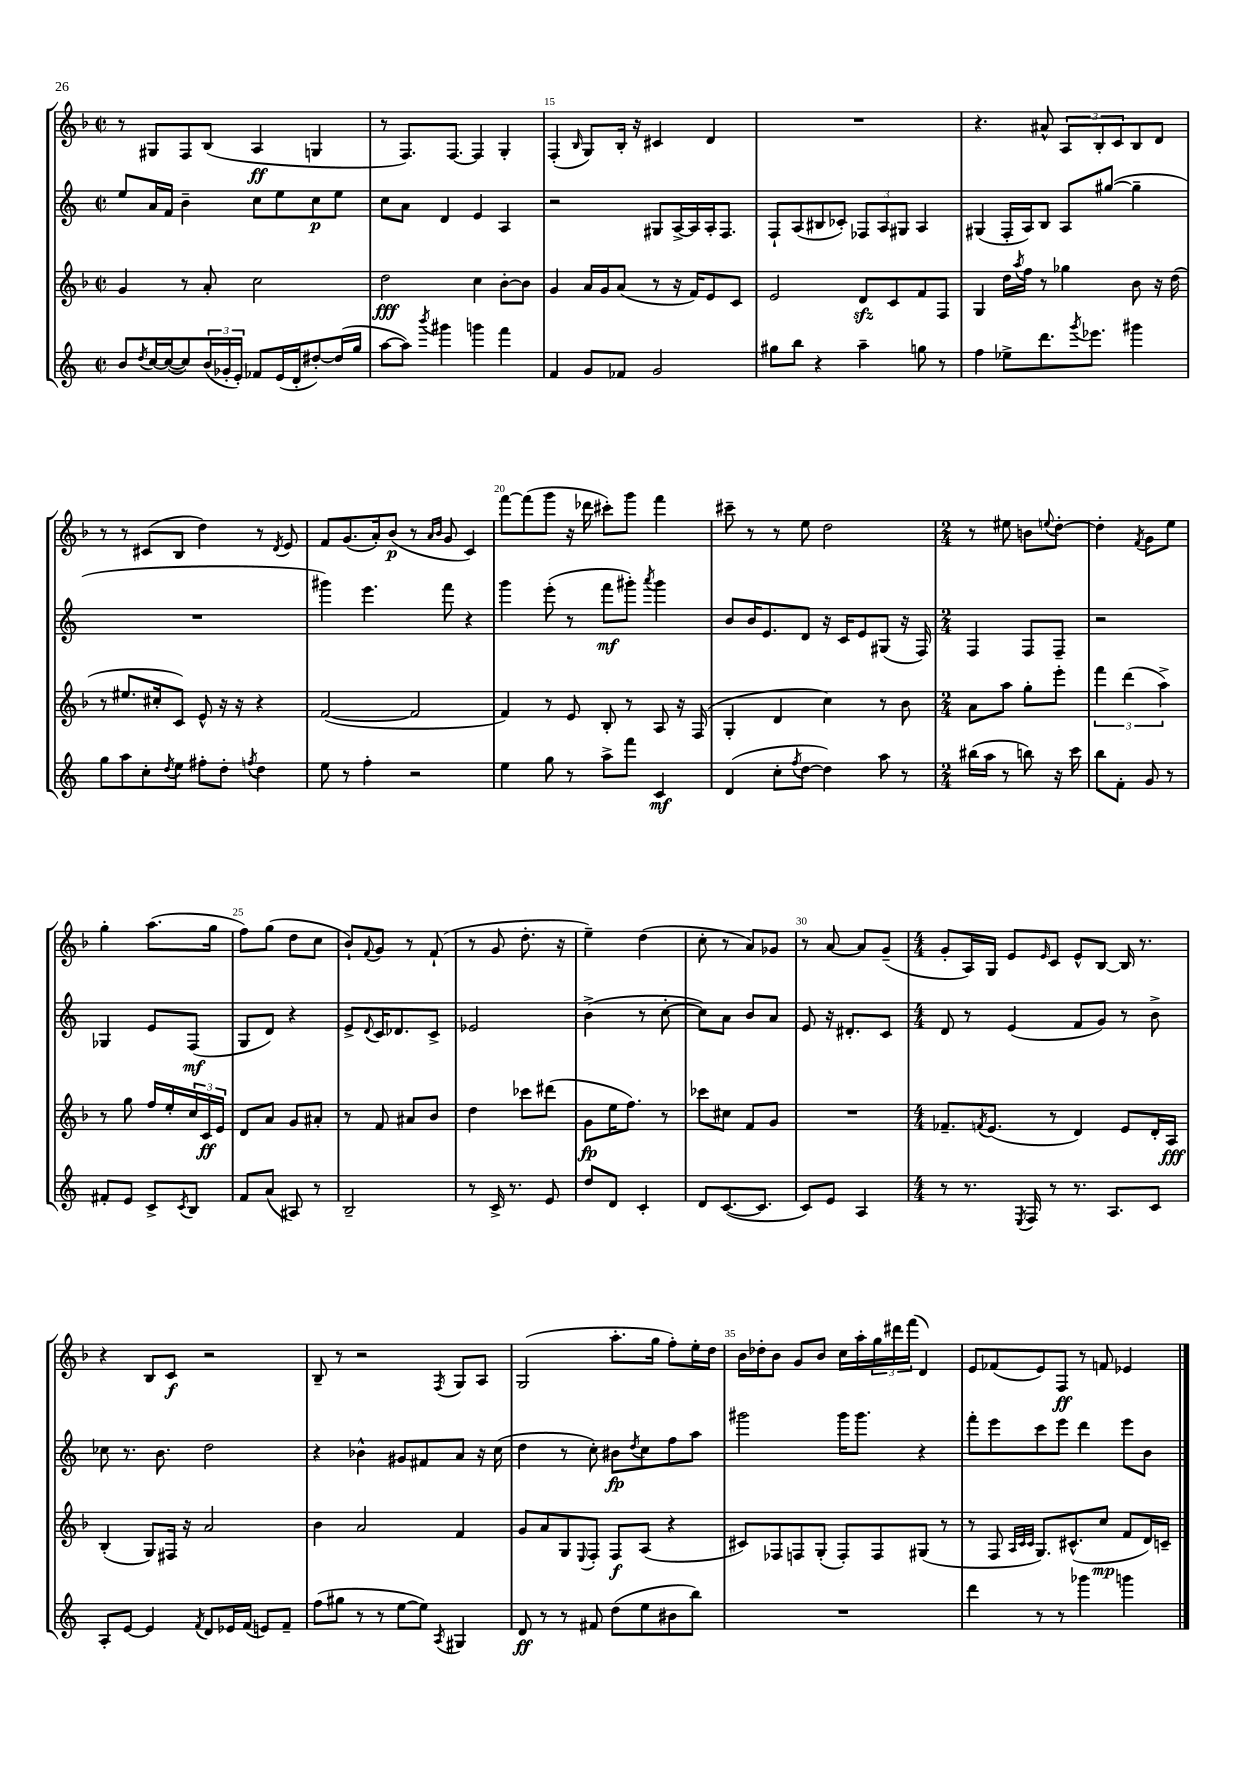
<<
\new StaffGroup <<
\new Staff = "s0" {
    \clef treble \key f \major \defaultTimeSignature \time 2/2
    r8 gis8 f8 bes8( a4\ff g4 |
    r8 f8.) f8.~ f4 g4-. |
    f4-.( \grace { bes16 } g8) bes16-. r16 cis'4 d'4 |
    R1 |
    r4. ais'8-^ \tuplet 3/2 { a8 bes8-. c'8 } bes8 d'8 |
    r8 r8 cis'8( bes8 d''4) r8 \acciaccatura { d'8 } e'8 |
    f'8 g'8.( a'16-.) bes'8\p( r8 \grace { a'16 bes'16 } g'8 c'4) |
    f'''8~ f'''8( g'''8 r16 des'''16 cis'''8-.) g'''8 f'''4 |
    cis'''8-- r8 r8 e''8 d''2 |
    \numericTimeSignature \time 2/4 r8 eis''8 b'8 \appoggiatura { e''8 } d''8~-. |
    d''4-. \acciaccatura { f'8 } g'8 e''8 |
    g''4-. a''8.( g''16 |
    f''8) g''8( d''8 c''8 |
    bes'8-!) \appoggiatura { f'8 } g'8 r8 f'8-!( |
    r8 g'8 d''8.-. r16 |
    e''4--) d''4( |
    c''8-. r8 a'8) ges'8 |
    r8 a'8~ a'8 g'8--( |
    \numericTimeSignature \time 4/4 g'8-. a16) g16 e'8 \grace { e'16 } c'8 e'8-^ bes8~ bes16 r8. |
    r4 bes8 c'8\f r2 |
    bes8-- r8 r2 \acciaccatura { f8 } g8 a8 |
    g2( a''8.-. g''16 f''8-.) e''16-. d''16 |
    bes'16 des''16-. bes'8 g'8 bes'8 c''16 a''16-. \tuplet 3/2 { g''16 dis'''16 f'''16( } d'4) |
    e'8 fes'8( e'8) f8\ff r8 f'8 ees'4 \bar "|." |
}
\new Staff = "s1" {
    \clef treble \key c \major \defaultTimeSignature \time 2/2
    e''8 a'16 f'16 b'4-- c''8 e''8 c''8\p e''8 |
    c''8 a'8 d'4 e'4 a4 |
    r2 gis8 a16~-> a16 a16-. f8. |
    f8-! a8( bis8 ces'8-.) \tuplet 3/2 { fes8 a8 gis8 } a4 |
    gis4( f16-. a16) b8 a8 gis''8~( gis''4-- |
    R1 |
    gis'''4) e'''4. f'''8 r4 |
    g'''4 e'''8-.( r8 f'''8\mf gis'''8-.) \acciaccatura { a'''8 } gis'''4 |
    b'8 b'16 e'8. d'8 r16 c'16 e'8 gis8( r16 f16) |
    \numericTimeSignature \time 2/4 f4 f8 f8-- |
    r2 |
    ges4 e'8 f8\mf( |
    g8 d'8) r4 |
    e'8-> \appoggiatura { d'8 } c'16 des'8. c'8-> |
    ees'2 |
    b'4->( r8 c''8~-. |
    c''8) a'8 b'8 a'8 |
    e'8 r16 dis'8.-. c'8 |
    \numericTimeSignature \time 4/4 d'8 r8 e'4( f'8 g'8) r8 b'8-> |
    ces''8 r8. b'8. d''2 |
    r4 bes'4-^ gis'8 fis'8 a'8 r16 c''16( |
    d''4 r8 c''8-.) bis'8\fp \acciaccatura { d''8 } c''8 f''8 a''8 |
    gis'''2 gis'''16 gis'''8. r4 |
    f'''8-. e'''8 c'''8 e'''8 d'''4 e'''8 b'8 \bar "|." |
}
\new Staff = "s2" {
    \clef treble \key f \major \defaultTimeSignature \time 2/2
    g'4 r8 a'8-. c''2 |
    d''2\fff c''4 bes'8~-. bes'8 |
    g'4 a'16 g'16 a'8( r8 r16 f'16) e'8 c'8 |
    e'2 d'8\sfz c'8 f'8 f8 |
    g4 d''16 \acciaccatura { a''8 } f''16 r8 ges''4 bes'8 r16 d''16( |
    r8 eis''8. cis''16-. c'8) e'8-^ r16 r16 r4 |
    f'2~( f'2 |
    f'4) r8 e'8 bes8-. r8 a8 r16 f16( |
    g4-. d'4 c''4) r8 bes'8 |
    \numericTimeSignature \time 2/4 a'8 a''8 g''8-. e'''8-. |
    \tuplet 3/2 { f'''4 d'''4( a''4->) } |
    r8 g''8 f''16 e''16-. \tuplet 3/2 { c''16 c'16\ff e'16 } |
    d'8 a'8 g'8 ais'8-. |
    r8 f'8 ais'8 bes'8 |
    d''4 ces'''8 dis'''8( |
    g'8\fp e''16 f''8.) r8 |
    ces'''8 cis''8 f'8 g'8 |
    R2 |
    \numericTimeSignature \time 4/4 fes'8.-- \acciaccatura { f'8 } e'8.( r8 d'4) e'8 d'16-. a16\fff |
    bes4-.( g8) fis16 r16 a'2 |
    bes'4 a'2 f'4 |
    g'8 a'8 g8 \appoggiatura { e8 } f8-. f8\f a8( r4 |
    cis'8) fes8 f8 g8-.( f8-.) f8 gis8( r8 |
    r8 f8 \grace { a32 c'32 c'32 } g8.) cis'8.-^( c''8\mp f'8 d'16) c'16-- \bar "|." |
}
\new Staff = "s3" {
    \clef treble \key c \major \defaultTimeSignature \time 2/2
    b'8 \acciaccatura { d''8 } c''16~ c''16~( c''8) \tuplet 3/2 { b'16( ges'16-. e'16-.) } fes'8 e'16( d'16-. dis''8~-.) dis''16( g''16 |
    a''8~ a''8) \acciaccatura { b'''8 } gis'''4 g'''4 f'''4 |
    f'4 g'8 fes'8 g'2 |
    gis''8 b''8 r4 a''4-- g''8 r8 |
    f''4 ees''8-> d'''8. \acciaccatura { g'''8 } ees'''8. gis'''4 |
    g''8 a''8 c''8-. \acciaccatura { d''8 } e''8 fis''8-. d''8-. \acciaccatura { f''8 } d''4 |
    e''8 r8 f''4-. r2 |
    e''4 g''8 r8 a''8-> f'''8 c'4\mf |
    d'4( c''8-. \acciaccatura { f''8 } d''8~ d''4) a''8 r8 |
    \numericTimeSignature \time 2/4 bis''16( a''16 r8 b''8) r16 c'''16 |
    b''8 f'8-. g'8 r8 |
    fis'8-. e'8 c'8-> \acciaccatura { c'8 } b8 |
    f'8 a'8( ais8) r8 |
    b2-- |
    r8 c'16-> r8. e'8 |
    d''8 d'8 c'4-. |
    d'8 c'8.~( c'8. |
    c'8) e'8 a4 |
    \numericTimeSignature \time 4/4 r8 r8. \acciaccatura { e8 } f16 r8 r8. a8. c'8 |
    a8-. e'8~ e'4 \acciaccatura { f'8 } d'8 ees'16 f'16( e'8) f'8-- |
    f''8( gis''8 r8 r8 e''8~ e''8) \acciaccatura { a8 } gis4 |
    d'8\ff r8 r8 fis'8 d''8( e''8 bis'8 b''8) |
    R1 |
    d'''4 r8 r8 ges'''4 g'''4 \bar "|." |
}
>>
>>
\layout { \context { \Score currentBarNumber = #13 \override BarNumber.break-visibility = ##(#f #t #t) barNumberVisibility = #(every-nth-bar-number-visible 5) } }
